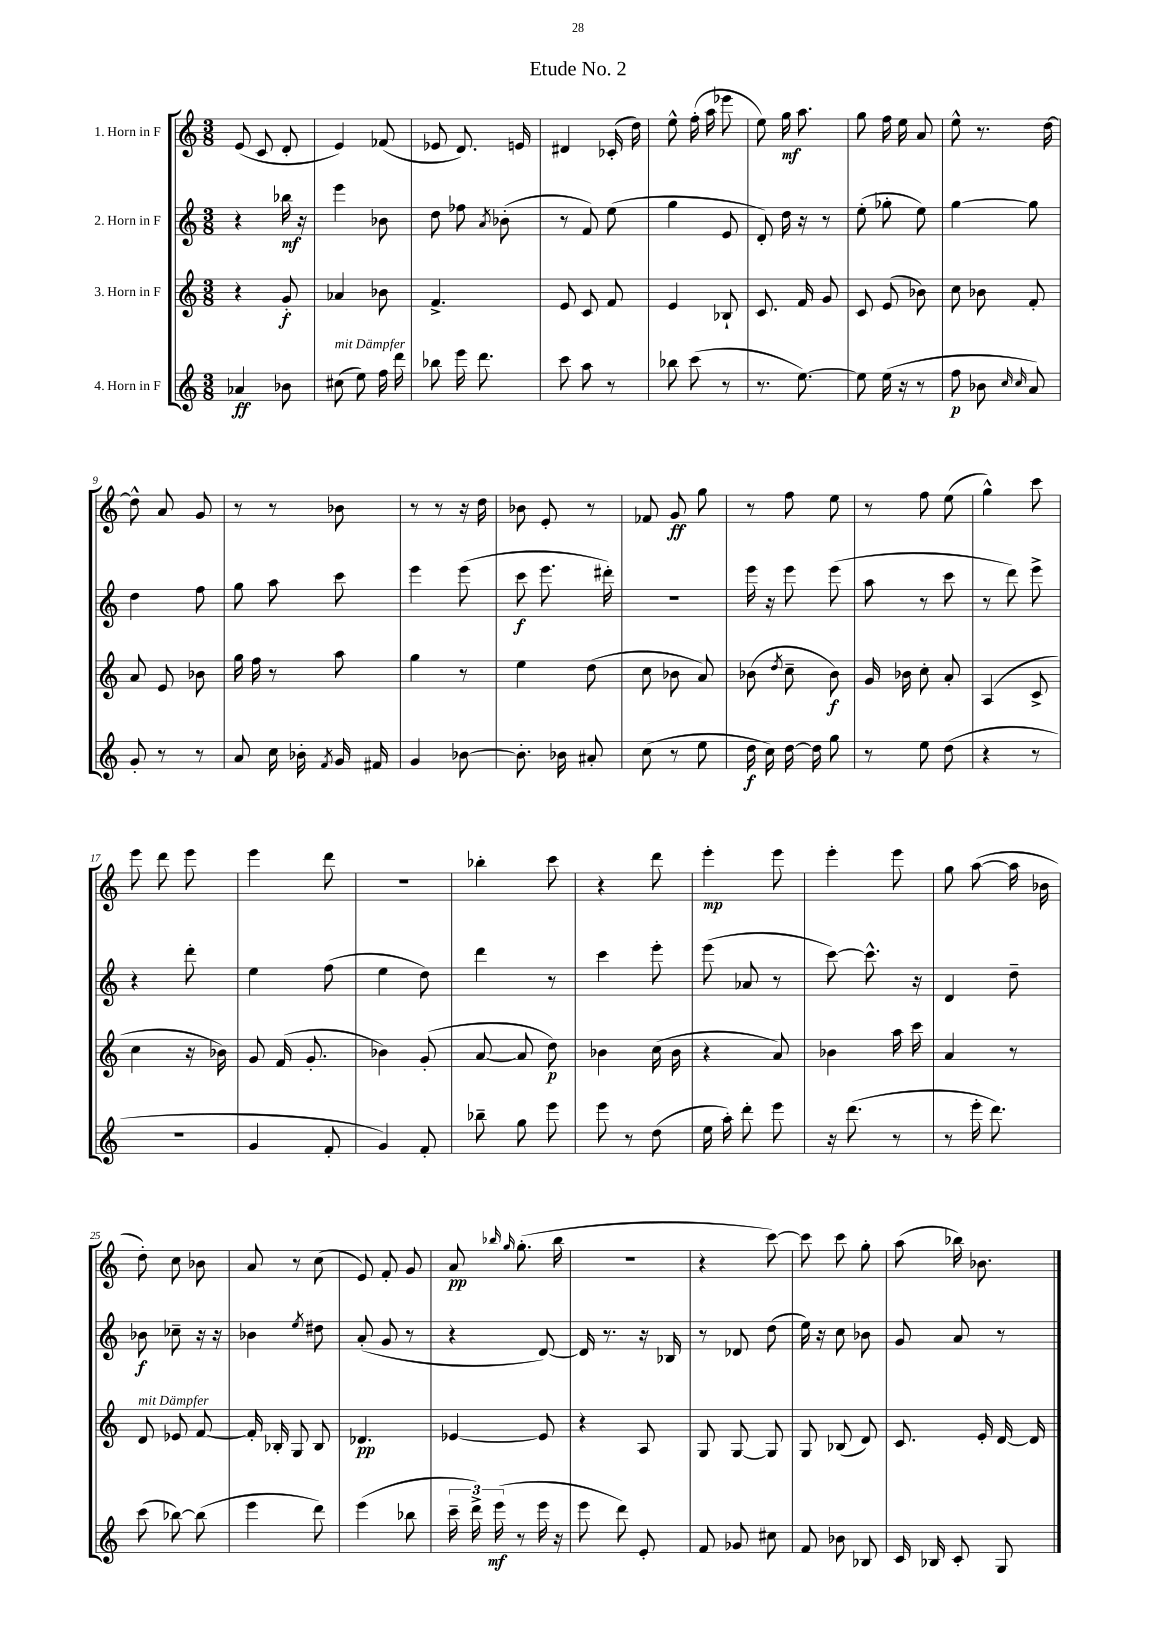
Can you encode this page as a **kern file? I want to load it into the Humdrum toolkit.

**kern	**kern	**kern	**kern
*staff4	*staff3	*staff2	*staff1
*clefG2	*clefG2	*clefG2	*clefG2
*k[]	*k[]	*k[]	*k[]
*M3/8	*M3/8	*M3/8	*M3/8
4a-	4r	4r	(8e
.	.	.	8c
8b-	8g'	16bb-	8d'
.	.	16r	.
=	=	=	=
(8cc#	4a-	4eee	4e)
8ee)	.	.	.
16ff	8b-	8b-	(8f-
16ddd	.	.	.
=	=	=	=
8bb-	4.f^	8dd	8e-
16eee	.	8ff-	8.d)
8.ddd	.	.	.
.	.	8qa	.
.	.	(8b-'	.
.	.	.	16e
=	=	=	=
8ccc	8e	8r	4d#
8aa	8c	8f)	.
8r	8f	(8ee	(16c-'
.	.	.	16dd)
=	=	=	=
8bb-	4e	4gg	8ee^^
(8ccc	.	.	(16ff'
.	.	.	16aa
8r	8B-`	8e	8eee-
=	=	=	=
8.r	8.c	8d')	8ee)
.	.	16dd	16gg
[8.ee)	16f	16r	8.aa
.	8g	8r	.
=	=	=	=
8ee]	8c	(8ee'	8gg
(16ee	(8e	8gg-'	16ff
16r	.	.	16ee
8r	8b-)	8ee)	8a
=	=	=	=
8ff	8cc	[4gg	8ee^^
8b-	8b-	.	8.r
16qqcc	.	.	.
16qqcc	.	.	.
8a)	8f'	8gg]	.
.	.	.	[16dd
=	=	=	=
8g'	8a	4dd	8dd^^]
8r	8e	.	8a
8r	8b-	8ff	8g
=	=	=	=
8a	16gg	8gg	8r
.	16ff	.	.
16cc	8r	8aa	8r
16b-'	.	.	.
8qf	.	.	.
16g	8aa	8ccc	8b-
16f#	.	.	.
=	=	=	=
4g	4gg	4eee	8r
.	.	.	8r
[8b-	8r	(8eee	16r
.	.	.	16dd
=	=	=	=
8.b-']	4ee	8ccc	8b-
.	.	8.eee	8e'
16b-	.	.	.
8a#'	(8dd	.	8r
.	.	16ddd#')	.
=	=	=	=
(8cc	8cc	4.r	8f-
8r	8b-	.	8g
8ee	8a)	.	8gg
=	=	=	=
16dd	(8b-	16eee	8r
16cc)	.	16r	.
.	8qdd	.	.
[16dd	8cc~	8eee	8ff
16dd]	.	.	.
8gg	8b-)	(8eee	8ee
=	=	=	=
8r	16g	8aa	8r
.	16b-	.	.
8ee	8cc'	8r	8ff
(8dd	8a'	8ccc	(8ee
=	=	=	=
4r	(4A	8r	4gg^^)
.	.	8ddd)	.
8r	8c^	8eee^	8ccc
=	=	=	=
4.r	4cc	4r	8eee
.	.	.	8ddd
.	16r	8ddd'	8eee
.	16b-)	.	.
=	=	=	=
4g	8g	4ee	4eee
.	(16f	.	.
.	8.g'	.	.
8f'	.	(8ff	8ddd
=	=	=	=
4g)	4b-)	4ee	4.r
8f'	(8g'	8dd)	.
=	=	=	=
8bb-~	[8a	4ddd	4bb-'
8gg	8a]	.	.
8eee	8dd)	8r	8ccc
=	=	=	=
8eee	4b-	4ccc	4r
8r	.	.	.
(8dd	(16cc	8eee'	8ddd
.	16b-	.	.
=	=	=	=
16ee	4r	(8eee	4eee'
16aa')	.	.	.
8ddd'	.	8a-	.
8eee	8a)	8r	8eee
=	=	=	=
16r	4b-	[8ccc)	4eee'
(8.ddd	.	.	.
.	.	8.ccc^^]	.
8r	16aa	.	8eee
.	16ccc	16r	.
=	=	=	=
8r	4a	4d	8gg
16eee'	.	.	([8aa
8.ddd)	.	.	.
.	8r	8dd~	16aa]
.	.	.	16b-
=	=	=	=
(8ccc	8d	8b-	8dd')
[8bb-)	8e-	8cc-~	8cc
(8bb-]	[8f	16r	8b-
.	.	16r	.
=	=	=	=
4eee	16f']	4b-	8a
.	16B-'	.	.
.	8G	.	8r
.	.	8qee	.
8ddd)	8B-	8dd#	(8cc
=	=	=	=
(4eee	4.d-	(8a'	8e)
.	.	8g	8f'
8bb-	.	8r	8g
=	=	=	=
24ccc~	[4e-	4r	8a
24ddd^)	.	.	.
(24eee	.	.	.
.	.	.	16qqbb-
.	.	.	16qqgg
8r	.	.	(8.gg'
16eee	8e-]	[8d)	.
16r	.	.	16bb-
=	=	=	=
8eee	4r	16d]	4.r
.	.	8.r	.
8ddd)	.	.	.
8e'	8A	16r	.
.	.	16B-	.
=	=	=	=
8f	8G	8r	4r
8g-	[8G	8d-	.
8cc#	8G]	(8dd	[8ccc)
=	=	=	=
8f	8G	16ee)	8ccc]
.	.	16r	.
8b-	(8B-	8cc	8ccc
8B-	8d)	8b-	8gg'
=	=	=	=
16c	8.c	8g	(8aa
16B-	.	.	.
8c'	.	8a	16bb-)
.	16e'	.	8.b-
8G	[16d	8r	.
.	16d]	.	.
==	==	==	==
*-	*-	*-	*-
